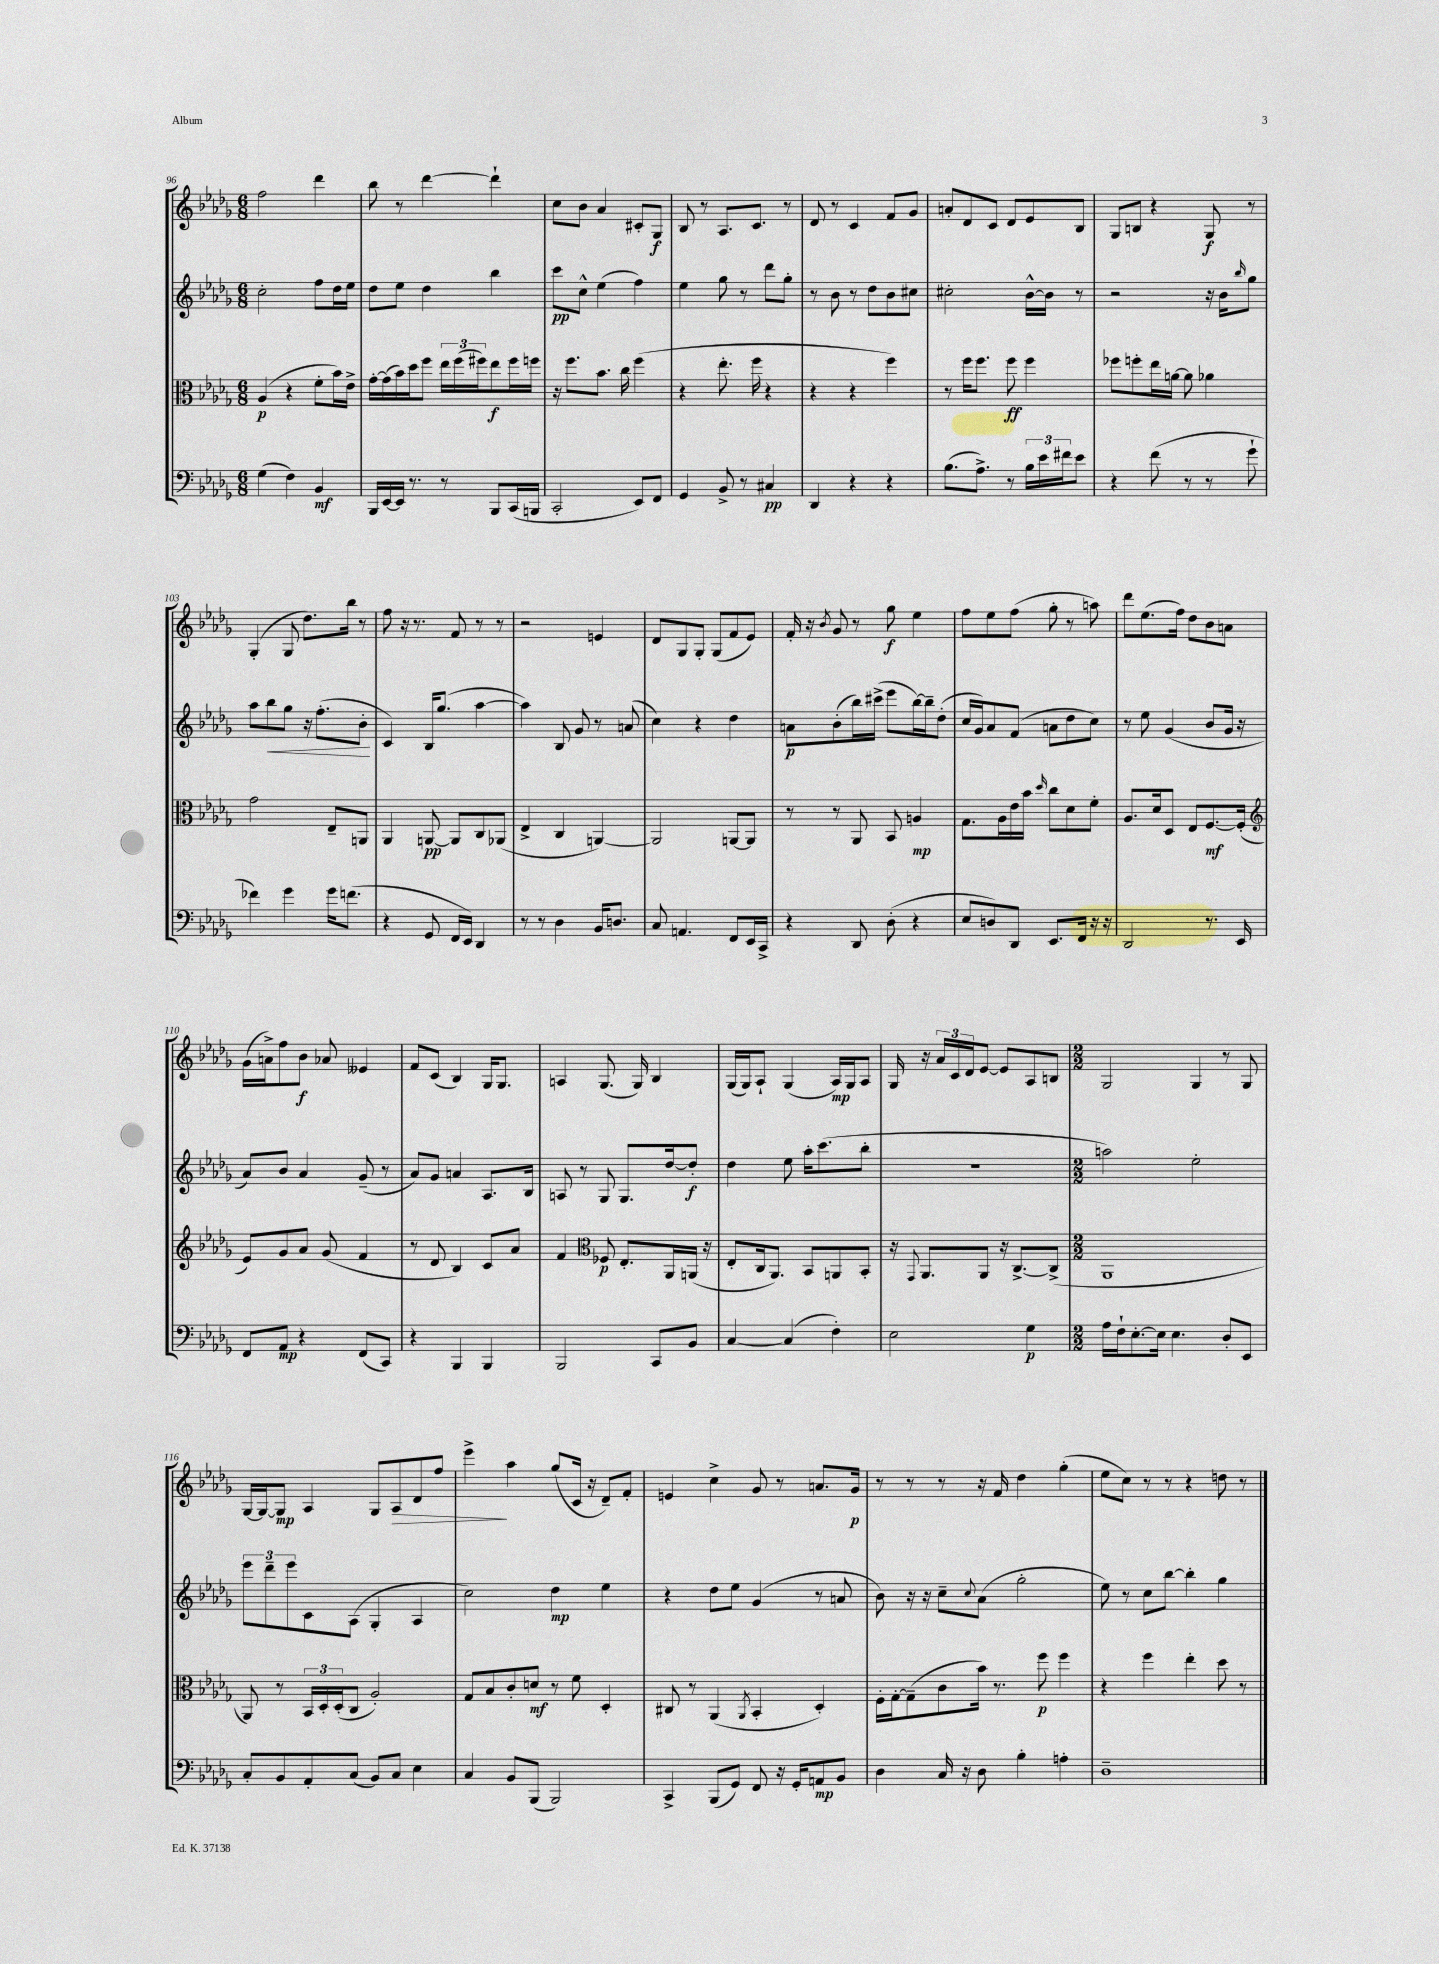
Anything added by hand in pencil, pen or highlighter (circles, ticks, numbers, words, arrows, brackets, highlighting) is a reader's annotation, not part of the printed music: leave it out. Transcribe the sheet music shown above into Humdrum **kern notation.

**kern	**dynam	**kern	**dynam	**kern	**dynam	**kern	**dynam
*part4	*part4	*part3	*part3	*part2	*part2	*part1	*part1
*staff4	*staff4	*staff3	*staff3	*staff2	*staff2	*staff1	*staff1
*clefF4	*	*clefC3	*	*clefG2	*	*clefG2	*
*k[b-e-a-d-g-]	*	*k[b-e-a-d-g-]	*	*k[b-e-a-d-g-]	*	*k[b-e-a-d-g-]	*
*M6/8	*	*M6/8	*	*M6/8	*	*M6/8	*
=96	=96	=96	=96	=96	=96	=96	=96
(4G-\	.	(4A-/	p	2cc'\	.	2ff\	.
4F\)	.	4r	.	.	.	.	.
4BB-/	mf	8f'\L	.	8ff\L	.	4ddd-\	.
.	.	16b-\L)	.	16dd-\L	.	.	.
.	.	16e-^\JJ	.	16ee-\JJ	.	.	.
=97	=97	=97	=97	=97	=97	=97	=97
16BBB-/LL	.	[16g-'\LL	.	8dd-\L	.	8bb-\	.
[16EE-/	.	(16g-\]	.	.	.	.	.
16EE-/JJ]	.	16b-\)	.	8ee-\J	.	8r	.
8.r	.	16dd-\J	.	.	.	.	.
.	.	8ff\J	.	4dd-\	.	[4ddd-\	.
8r	.	24ee-\LL	.	.	.	.	.
.	.	(24ff\	.	.	.	.	.
.	.	24ff#X\J)	.	.	.	.	.
8BBB-/L	.	8ee-\	f	4bb-\	.	4ddd-`\]	.
(16CC/L	.	16ff#\L	.	.	.	.	.
16BBBn/JJ	.	16ffn\JJ	.	.	.	.	.
=98	=98	=98	=98	=98	=98	=98	=98
2CC'/	.	16r	.	8ccc\L	pp	8cc\L	.
.	.	8.ff\L	.	.	.	.	.
.	.	.	.	8cc^^\J	.	8b-\J	.
.	.	8.b-\J	.	(4ee-\	.	4a-/	.
.	.	16cc\	.	.	.	.	.
8EE-/L)	.	(4ff\	.	4ff\)	.	8c#X'/L	.
8FF/J	.	.	.	.	.	8G-/J	f
=99	=99	=99	=99	=99	=99	=99	=99
4GG-/	.	4r	.	4ee-\	.	8B-/	.
.	.	.	.	.	.	8r	.
8BB-^/	.	8.ee-'\	.	8gg-\	.	8.A-/L	.
8r	.	.	.	8r	.	.	.
.	.	16ff\	.	.	.	8.c/J	.
4C#X/	pp	4r	.	8ddd-\L	.	.	.
.	.	.	.	8gg-'\J	.	8r	.
=100	=100	=100	=100	=100	=100	=100	=100
4DD-/	.	4r	.	8r	.	8d-/	.
.	.	.	.	8b-\	.	8r	.
4r	.	4r	.	8r	.	4c/	.
.	.	.	.	8dd-\L	.	.	.
4r	.	4ff\)	.	8b-\	.	8f/L	.
.	.	.	.	8cc#X\J	.	8g-/J	.
=101	=101	=101	=101	=101	=101	=101	=101
(8.B-\L	.	8r	.	2cc#X'\	.	8an'/L	.
.	.	16ff\KL	.	.	.	8d-/	.
8.A-^\J)	.	8.ff\J	.	.	.	.	.
.	.	.	.	.	.	8c/J	.
8r	.	8ff\	ff	.	.	8d-/L	.
24B-\LL	.	4ff\	.	[16b-^^\LL	.	8e-/	.
24e-\	.	.	.	.	.	.	.
.	.	.	.	16b-\JJ]	.	.	.
24f#X\J	.	.	.	.	.	.	.
8e-\J	.	.	.	8r	.	8B-/J	.
=102	=102	=102	=102	=102	=102	=102	=102
4r	.	8ff-X\L	.	2r	.	8G-/L	.
.	.	8ffn'\	.	.	.	8Bn/J	.
(8f\	.	16ee-\L	.	.	.	4r	.
.	.	[16an\JJ	.	.	.	.	.
8r	.	8a\]	.	.	.	.	.
8r	.	4a-X\	.	16r	.	8G-/	f
.	.	.	.	16b-\KL	.	.	.
.	.	.	.	16qqbb-/	.	.	.
8g-`\	.	.	.	8gg-\J	.	8r	.
!!LO:LB:g=z
=103	=103	=103	=103	=103	=103	=103	=103
4f-X\)	.	2g-\	.	8aa-\L	.	(4G-'/	.
!	!	!	!	!	!LO:HP:b	!	!
.	.	.	.	8bb-\	<	.	.
4g-\	.	.	.	8gg-\J	.	8G-/	.
.	.	.	.	16r	.	8.dd-\L)	.
.	.	.	.	(8.ff'\L	.	.	.
16g-\KL	.	8E-~/L	.	.	.	.	.
(8.fn\J	.	.	.	.	.	16bb-\Jk	.
.	.	8AAn/J	.	8b-'\J	.	8r	.
.	.	.	.	.	[	.	.
=104	=104	=104	=104	=104	=104	=104	=104
4r	.	4AA-/	.	4c/)	.	8ff\	.
.	.	.	.	.	.	16r	.
.	.	.	.	.	.	8.r	.
8GG-/	.	[8AAn/	pp	16B-/KL	.	.	.
.	.	.	.	(8.gg-/J	.	.	.
16FF/LL	.	8AA/L]	.	.	.	8f/	.
16EE-/JJ)	.	.	.	.	.	.	.
4DD-/	.	8C/	.	[4aa-\	.	8r	.
.	.	(8AA-X/J	.	.	.	8r	.
=105	=105	=105	=105	=105	=105	=105	=105
8r	.	4E-^/	.	4aa-\])	.	2r	.
8r	.	.	.	.	.	.	.
4D-\	.	4C/	.	8B-/	.	.	.
.	.	.	.	8g-/	.	.	.
16BB-/KL	.	[4AAn/)	.	8r	.	4en/	.
8.Dn/J	.	.	.	.	.	.	.
.	.	.	.	(8an/	.	.	.
=106	=106	=106	=106	=106	=106	=106	=106
8C/	.	2AA/]	.	4cc\)	.	8d-/L	.
4.AAn/	.	.	.	.	.	8G-/	.
.	.	.	.	4r	.	8G-'/J	.
.	.	.	.	.	.	(8G-/L	.
8FF/L	.	[8AAn/L	.	4dd-\	.	8f/	.
16EE-/L	.	8AA/J]	.	.	.	8e-/J)	.
16CC^/JJ	.	.	.	.	.	.	.
=107	=107	=107	=107	=107	=107	=107	=107
4r	.	8r	.	8an\L	p	16f'/	.
.	.	.	.	.	.	16r	.
.	.	.	.	.	.	8qb-/	.
.	.	8r	.	(8b-'\	.	8g-/	.
8DD-/	.	8AA-/	.	16bb-\L)	.	8r	.
.	.	.	.	(16ccc#X^\JJ	.	.	.
(8D-'\	.	8BB-/	.	8eee-\L	.	8gg-\	f
4r	.	4An/	mp	[16bb-\L)	.	4ee-\	.
.	.	.	.	16bb-~\J]	.	.	.
.	.	.	.	(8dd-'\J	.	.	.
=108	=108	=108	=108	=108	=108	=108	=108
8E-/L	.	8.G-\L	.	16cc/LL	.	8ff\L	.
.	.	.	.	16g-/J)	.	.	.
8Dn/)	.	.	.	8a-/	.	8ee-\	.
.	.	16A-\L	.	.	.	.	.
8DD-/J	.	16e-\	.	(8f/J	.	(8ff\J	.
.	.	16b-\JJ	.	.	.	.	.
.	.	16qqdd-/	.	.	.	.	.
8.EE-/L	.	8cc\L	.	8an\L	.	8gg-'\	.
.	.	8d-\	.	8dd-\	.	8r	.
16FF/Jk	.	.	.	.	.	.	.
16r	.	8f'\J	.	8cc\J)	.	8aan\)	.
16r	.	.	.	.	.	.	.
=109	=109	=109	=109	=109	=109	=109	=109
2DD-/	.	8.A-/L	.	8r	.	8ddd-\L	.
.	.	.	.	8ee-\	.	(8.ee-\	.
.	.	16d-/k	.	.	.	.	.
.	.	8D-/J	.	(4g-/	.	.	.
.	.	.	.	.	.	16ff\Jk)	.
.	.	8E-/L	.	.	.	8dd-\L	.
8.r	.	[8.F/	mf	8b-/L	.	8b-\	.
.	.	.	.	16g-/Jk	.	8an\J	.
16EE-/	.	(16F'/Jk]	.	16r	.	.	.
!!LO:LB:g=z
=110	=110	=110	=110	=110	=110	=110	=110
*	*	*clefG2	*	*	*	*	*
8FF/L	.	8e-/L)	.	8a-/L)	.	(16g-\LL	.
.	.	.	.	.	.	16an^\J)	.
8AA-/J	mp	8g-/	.	8b-/J	.	8ff\	.
4r	.	8a-/J	.	4a-/	.	8b-\J	f
.	.	(8g-/	.	.	.	8a-X/	.
(8FF/L	.	4f/	.	(8g-~/	.	4e--X/	.
8CC/J)	.	.	.	8r	.	.	.
=111	=111	=111	=111	=111	=111	=111	=111
4r	.	8r	.	8a-/L)	.	8f/L	.
.	.	8d-/	.	8g-/J	.	(8c/J	.
4BBB-/	.	4B-/)	.	4an/	.	4B-/)	.
4BBB-/	.	8c/L	.	8.A-/L	.	16G-/KL	.
.	.	.	.	.	.	8.G-/J	.
.	.	8a-/J	.	.	.	.	.
.	.	.	.	16B-/Jk	.	.	.
=112	=112	=112	=112	=112	=112	=112	=112
2BBB-/	.	4f/	.	8An/	.	4An/	.
.	.	.	.	8r	.	.	.
*	*	*clefC3	*	*	*	*	*
.	.	8F-X/	p	8G-/	.	(8.G-/	.
.	.	8.E-'/L	.	8.G-/L	.	.	.
.	.	.	.	.	.	16G-/)	.
8CC/L	.	.	.	.	.	4B-/	.
.	.	16AA-/L	.	[16dd-/k	.	.	.
8BB-/J	.	(16AAn/JJ	.	8dd-'/J]	f	.	.
.	.	16r	.	.	.	.	.
=113	=113	=113	=113	=113	=113	=113	=113
[4C/	.	8E-'/L	.	4dd-\	.	(16G-/LL	.
.	.	.	.	.	.	16G-/J)	.
.	.	16C/k	.	.	.	8A-`/J	.
.	.	8.AA-/J)	.	.	.	.	.
(4C/]	.	.	.	8ee-\	.	(4G-/	.
.	.	8BB-/L	.	16aa-'\KL	.	.	.
.	.	.	.	(8.ccc\	.	.	.
4F'\)	.	8AAn/	.	.	.	16A-/LL)	mp
.	.	.	.	.	.	16G-/J	.
.	.	8BB-'/J	.	8bb-'\J	.	8A-/J	.
=114	=114	=114	=114	=114	=114	=114	=114
2E-\	.	16r	.	2.r	.	16G-/	.
.	.	8qqGG-/	.	.	.	.	.
.	.	8.AA-/L	.	.	.	16r	.
.	.	.	.	.	.	24a-/LL	.
.	.	.	.	.	.	24c/	.
.	.	.	.	.	.	24d-/J	.
.	.	8AA-/J	.	.	.	[8e-/J	.
.	.	16r	.	.	.	8e-/L]	.
.	.	[8.C^/L	.	.	.	.	.
4G-\	p	.	.	.	.	8A-/	.
.	.	(8C^/J]	.	.	.	8Bn/J	.
=115	=115	=115	=115	=115	=115	=115	=115
*M2/2	*	*M2/2	*	*M2/2	*	*M2/2	*
16A-\LL	.	1AA-	.	2aan\)	.	2G-/	.
16F`\J	.	.	.	.	.	.	.
[8.E-'\	.	.	.	.	.	.	.
16E-\Jk]	.	.	.	.	.	.	.
4.E-\	.	.	.	.	.	.	.
.	.	.	.	2ee-'\	.	4G-/	.
8D-'/L	.	.	.	.	.	8r	.
8EE-/J	.	.	.	.	.	8G-/	.
!!LO:LB:g=z
=116	=116	=116	=116	=116	=116	=116	=116
8C'/L	.	8AA-/)	.	12eee-\L	.	[16G-/LL	.
.	.	.	.	.	.	16G-/J_	.
.	.	.	.	12ddd-~\	.	.	.
8BB-/	.	8r	.	.	.	8G-/J]	mp
.	.	.	.	12eee-\	.	.	.
8AA-'/	.	24BB-/LL	.	8c\	.	4A-/	.
.	.	24D-'/	.	.	.	.	.
.	.	(24D-'/J	.	.	.	.	.
(8C/J	.	8C/J	.	(8A-\J	.	.	.
8BB-/L)	.	2A-'/)	.	4G-'/	.	8G-/L	.
!	!	!	!	!	!	!	!LO:HP:b
8C/J	.	.	.	.	.	8A-/	>
4E-\	.	.	.	4A-/	.	8d-/	.
.	.	.	.	.	.	8ff/J	.
=117	=117	=117	=117	=117	=117	=117	=117
4C/	.	8G-/L	.	2cc\)	.	4eee-^\	.
.	.	8B-/	.	.	.	.	.
8BB-/L	.	8c'/	.	.	.	4aa-\	]
(8BBB-/J	.	8dn/J	mf	.	.	.	.
2BBB-/)	.	8r	.	4dd-\	mp	(8gg-/L	.
.	.	8f\	.	.	.	16c/Jk	.
.	.	.	.	.	.	16r	.
.	.	4D-'/	.	4ee-\	.	8d-~/L)	.
.	.	.	.	.	.	8f'/J	.
=118	=118	=118	=118	=118	=118	=118	=118
4CC^/	.	8C#X/	.	4r	.	4en/	.
.	.	8r	.	.	.	.	.
(8BBB-/L	.	(4AA-/	.	8dd-\L	.	4cc^\	.
8GG-/J)	.	.	.	8ee-\J	.	.	.
.	.	8qAA-/	.	.	.	.	.
8FF/	.	4BB-'/	.	(4g-/	.	8g-/	.
16r	.	.	.	.	.	8r	.
16GG-'/KL	.	.	.	.	.	.	.
8AAn/	mp	4D-'/)	.	8r	.	8.an/L	.
8BB-/J	.	.	.	8an/	.	.	.
.	.	.	.	.	.	16g-/Jk	p
=119	=119	=119	=119	=119	=119	=119	=119
4D-\	.	16F'\LL	.	8b-\)	.	8r	.
.	.	[16G-'\J	.	.	.	.	.
.	.	(8G-~\]	.	16r	.	8r	.
.	.	.	.	16r	.	.	.
16C/	.	8c\	.	8cc~\L	.	8r	.
16r	.	.	.	.	.	.	.
.	.	.	.	8qqcc/	.	.	.
8D-\	.	16b-\Jk)	.	(8a-\J	.	16r	.
.	.	8.r	.	.	.	16f/	.
4B-'\	.	.	.	2gg-'\	.	4dd-\	.
.	.	8ff\	p	.	.	.	.
4An'\	.	4ff\	.	.	.	(4gg-'\	.
=120	=120	=120	=120	=120	=120	=120	=120
1D-~	.	4r	.	8ee-\)	.	8ee-\L	.
.	.	.	.	8r	.	8cc\J)	.
.	.	4ff\	.	8cc\L	.	8r	.
.	.	.	.	[8bb-\J	.	8r	.
.	.	4ee-'\	.	4bb-'\]	.	4r	.
.	.	8dd-\	.	4gg-\	.	8ddn\	.
.	.	8r	.	.	.	8r	.
==	==	==	==	==	==	==	==
*-	*-	*-	*-	*-	*-	*-	*-
